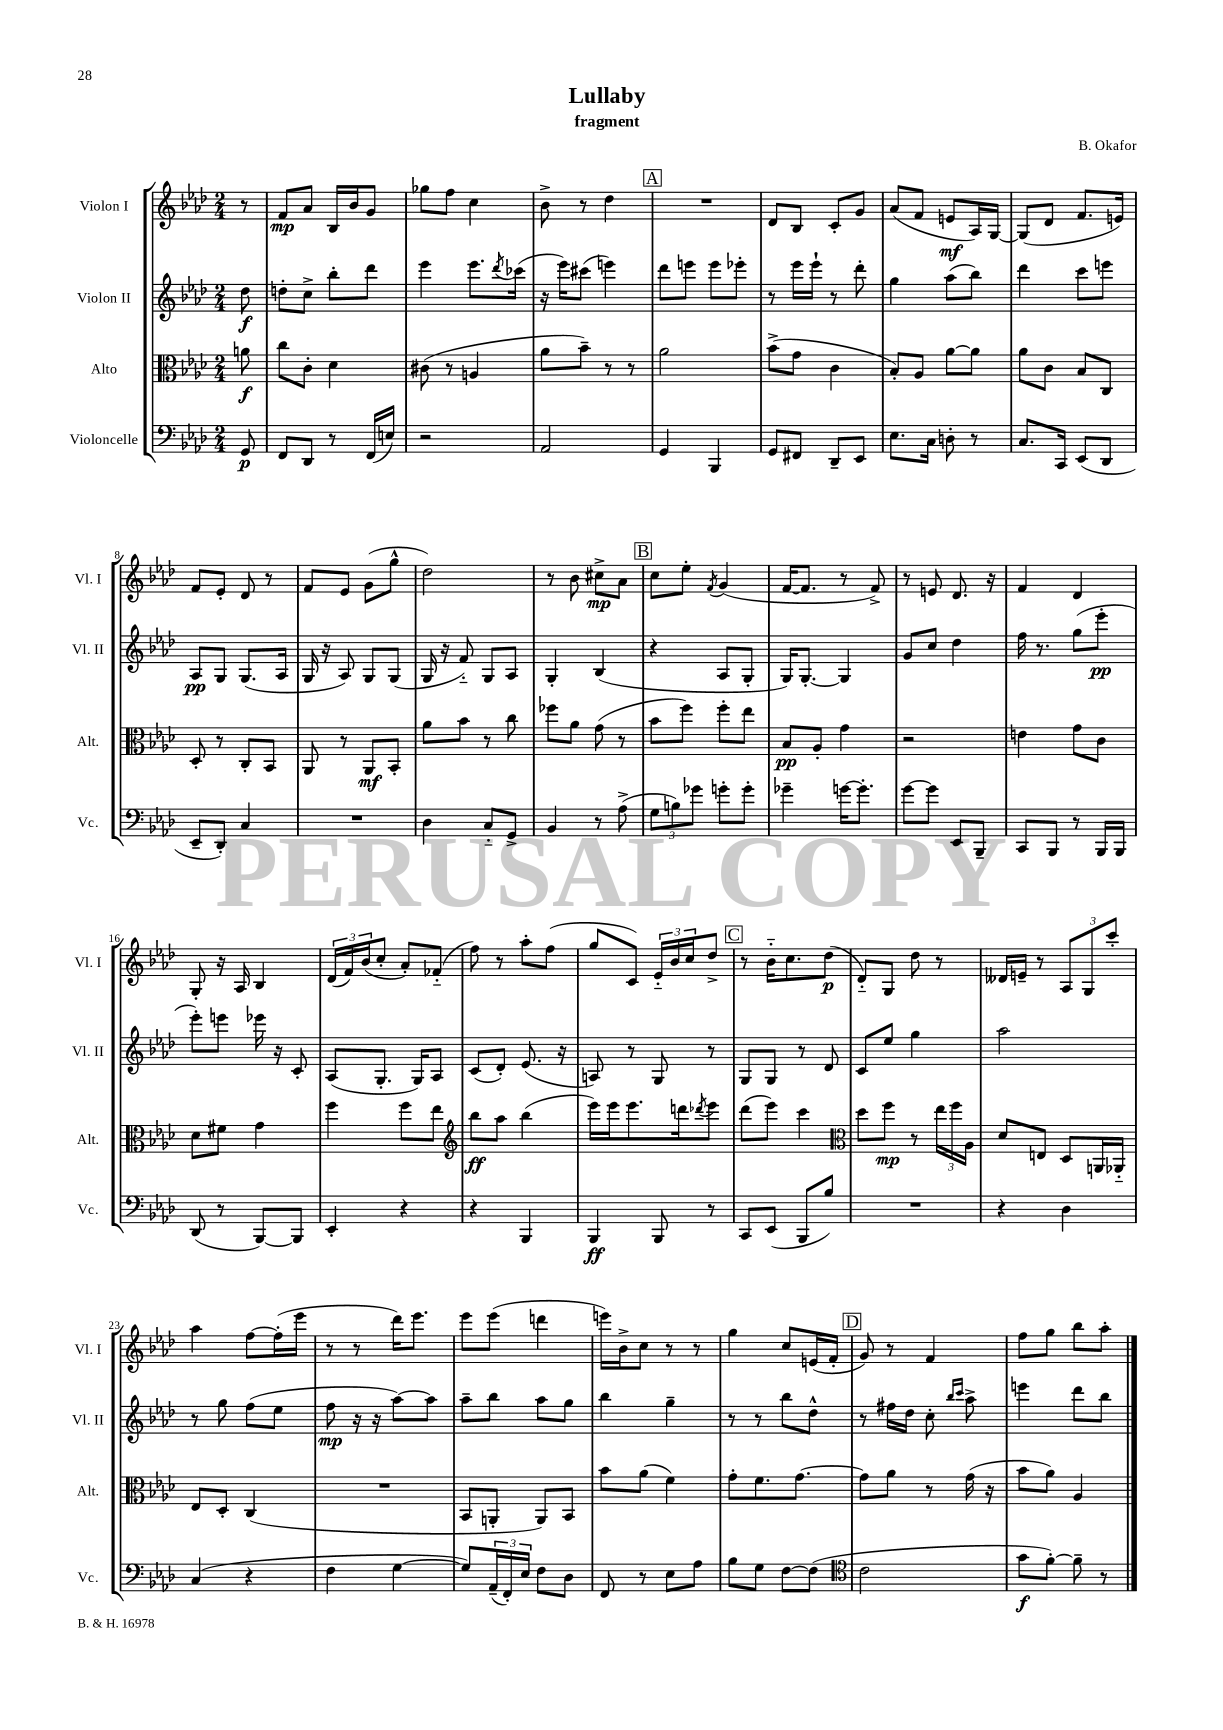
\header { title = "Lullaby" composer = "B. Okafor" subtitle = "fragment" }
<<
\new StaffGroup <<
\new Staff = "s0" \with { instrumentName = "Violon I" shortInstrumentName = "Vl. I" } {
    \clef treble \key aes \major \numericTimeSignature \time 2/4 \partial 8
    r8 |
    f'8\mp aes'8 bes16 bes'16 g'8 |
    ges''8 f''8 c''4 |
    bes'8-> r8 des''4 |
    \mark \markup { \box "A" } R2 |
    des'8 bes8 c'8-. g'8 |
    aes'8( f'8 e'8\mf aes16) g16~ |
    g8( des'8 f'8. e'16) |
    f'8 ees'8-. des'8 r8 |
    f'8 ees'8 g'8( g''8-^ |
    des''2) |
    r8 bes'8 cis''8->\mp aes'8 |
    \mark \markup { \box "B" } c''8 ees''8-. \acciaccatura { f'8 } g'4( |
    f'16~ f'8. r8 f'8->) |
    r8 e'8 des'8. r16 |
    f'4 des'4 |
    g8-. r16 aes16 bes4 |
    \tuplet 3/2 { des'16( f'16) bes'16( } c''8-. aes'8-.) fes'8-_( |
    f''8) r8 aes''8-. f''8( |
    g''8 c'8) \tuplet 3/2 { ees'16-_ bes'16 c''16 } des''8-> |
    \mark \markup { \box "C" } r8 bes'16-_ c''8. des''8\p( |
    des'8-_) g8 des''8 r8 |
    deses'16 e'16-- r8 \tuplet 3/2 { aes8 g8 c'''8-. } |
    aes''4 f''8~ f''16-.( ees'''16 |
    r8 r8 des'''16) ees'''8. |
    ees'''8 ees'''8( d'''4 |
    e'''16) bes'16-> c''8 r8 r8 |
    g''4 c''8 e'16( f'16-. |
    \mark \markup { \box "D" } g'8) r8 f'4 |
    f''8 g''8 bes''8 aes''8-. \bar "|." |
}
\new Staff = "s1" \with { instrumentName = "Violon II" shortInstrumentName = "Vl. II" } {
    \clef treble \key aes \major \numericTimeSignature \time 2/4 \partial 8
    des''8\f |
    d''8-. c''8-> bes''8-. des'''8 |
    ees'''4 ees'''8. \acciaccatura { des'''8 } ces'''16( |
    r16 ees'''16) cis'''8( e'''4) |
    \mark \markup { \box "A" } des'''8 e'''8 e'''8 ees'''8-. |
    r8 ees'''16 ees'''16-! r8 des'''8-. |
    g''4 aes''8( bes''8) |
    des'''4 c'''8 e'''8 |
    aes8\pp g8 g8.( aes16 |
    g16 r16 aes8) g8 g8( |
    g16 r16 f'8-_) g8 aes8 |
    g4-. bes4( |
    \mark \markup { \box "B" } r4 aes8 g8-. |
    g16) g8.~-. g4 |
    g'8 c''8 des''4 |
    f''16 r8. g''8( ees'''8-.\pp |
    ees'''8-.) e'''8 ees'''16 r16 c'8-. |
    aes8( g8.-. g16) aes8 |
    c'8( des'8-.) ees'8.( r16 |
    a8) r8 g8 r8 |
    \mark \markup { \box "C" } g8 g8 r8 des'8 |
    c'8 ees''8 g''4 |
    aes''2 |
    r8 g''8 f''8( ees''8 |
    f''8\mp r16 r16 aes''8~) aes''8 |
    aes''8-- bes''8 aes''8 g''8 |
    bes''4 g''4-- |
    r8 r8 bes''8 des''8-^ |
    \mark \markup { \box "D" } r8 fis''16 des''16 c''8-. \grace { bes''16 c'''16 } aes''8-> |
    e'''4 des'''8 bes''8 \bar "|." |
}
\new Staff = "s2" \with { instrumentName = "Alto" shortInstrumentName = "Alt." } {
    \clef alto \key aes \major \numericTimeSignature \time 2/4 \partial 8
    a'8\f |
    c''8 c'8-. des'4 |
    cis'8( r8 a4 |
    aes'8 bes'8--) r8 r8 |
    \mark \markup { \box "A" } aes'2 |
    bes'8->( g'8 c'4 |
    bes8-.) aes8 aes'8~ aes'8 |
    aes'8 c'8 bes8 c8 |
    des8-. r8 c8-. bes,8 |
    aes,8 r8 aes,8\mf bes,8-. |
    aes'8 bes'8 r8 c''8 |
    fes''8 aes'8 g'8( r8 |
    \mark \markup { \box "B" } bes'8 f''8) f''8-. ees''8 |
    bes8\pp aes8-. g'4 |
    r2 |
    e'4 g'8 c'8 |
    des'8 fis'8 g'4 |
    f''4 f''8 ees''8 |
    \clef treble bes''8\ff aes''8 bes''4( |
    ees'''16) ees'''16 ees'''8. d'''16 \acciaccatura { des'''8 } ees'''8 |
    \mark \markup { \box "C" } des'''8( ees'''8) c'''4 |
    \clef alto des''8 f''8\mp r8 \tuplet 3/2 { ees''16 f''16 aes16 } |
    des'8 e8 des8 a,16 aes,16-_ |
    ees8 des8-. c4( |
    R2 |
    bes,8 a,8-. a,8) bes,8 |
    bes'8 aes'8( f'4) |
    g'8-. f'8. g'8.~ |
    \mark \markup { \box "D" } g'8 aes'8 r8 g'16( r16 |
    bes'8 aes'8) aes4 \bar "|." |
}
\new Staff = "s3" \with { instrumentName = "Violoncelle" shortInstrumentName = "Vc." } {
    \clef bass \key aes \major \numericTimeSignature \time 2/4 \partial 8
    g,8\p |
    f,8 des,8 r8 f,16( e16) |
    r2 |
    aes,2 |
    \mark \markup { \box "A" } g,4 bes,,4 |
    g,8 fis,8 des,8-- ees,8 |
    ees8. c16 d8-. r8 |
    c8. c,16 ees,8( des,8 |
    ees,8-- des,8-.) c4 |
    R2 |
    des4 c8-_ g,8-> |
    bes,4 r8 aes8->( |
    \mark \markup { \box "B" } \tuplet 3/2 { g8 b8) ges'8 } g'8-. g'8-. |
    ges'4-- g'16~ g'8.-. |
    g'8~ g'8 ees,8 bes,,8-- |
    c,8 bes,,8 r8 bes,,16 bes,,16 |
    des,8( r8 bes,,8~) bes,,8 |
    ees,4-. r4 |
    r4 bes,,4 |
    bes,,4\ff bes,,8 r8 |
    \mark \markup { \box "C" } c,8 ees,8( bes,,8 bes8) |
    R2 |
    r4 des4 |
    c4( r4 |
    f4 g4~ |
    g8) \tuplet 3/2 { aes,16--( f,16-.) ees16 } f8 des8 |
    f,8 r8 ees8 aes8 |
    bes8 g8 f8~ f8( |
    \mark \markup { \box "D" } \clef tenor c'2 |
    g'8\f f'8~-.) f'8-- r8 \bar "|." |
}
>>
>>
